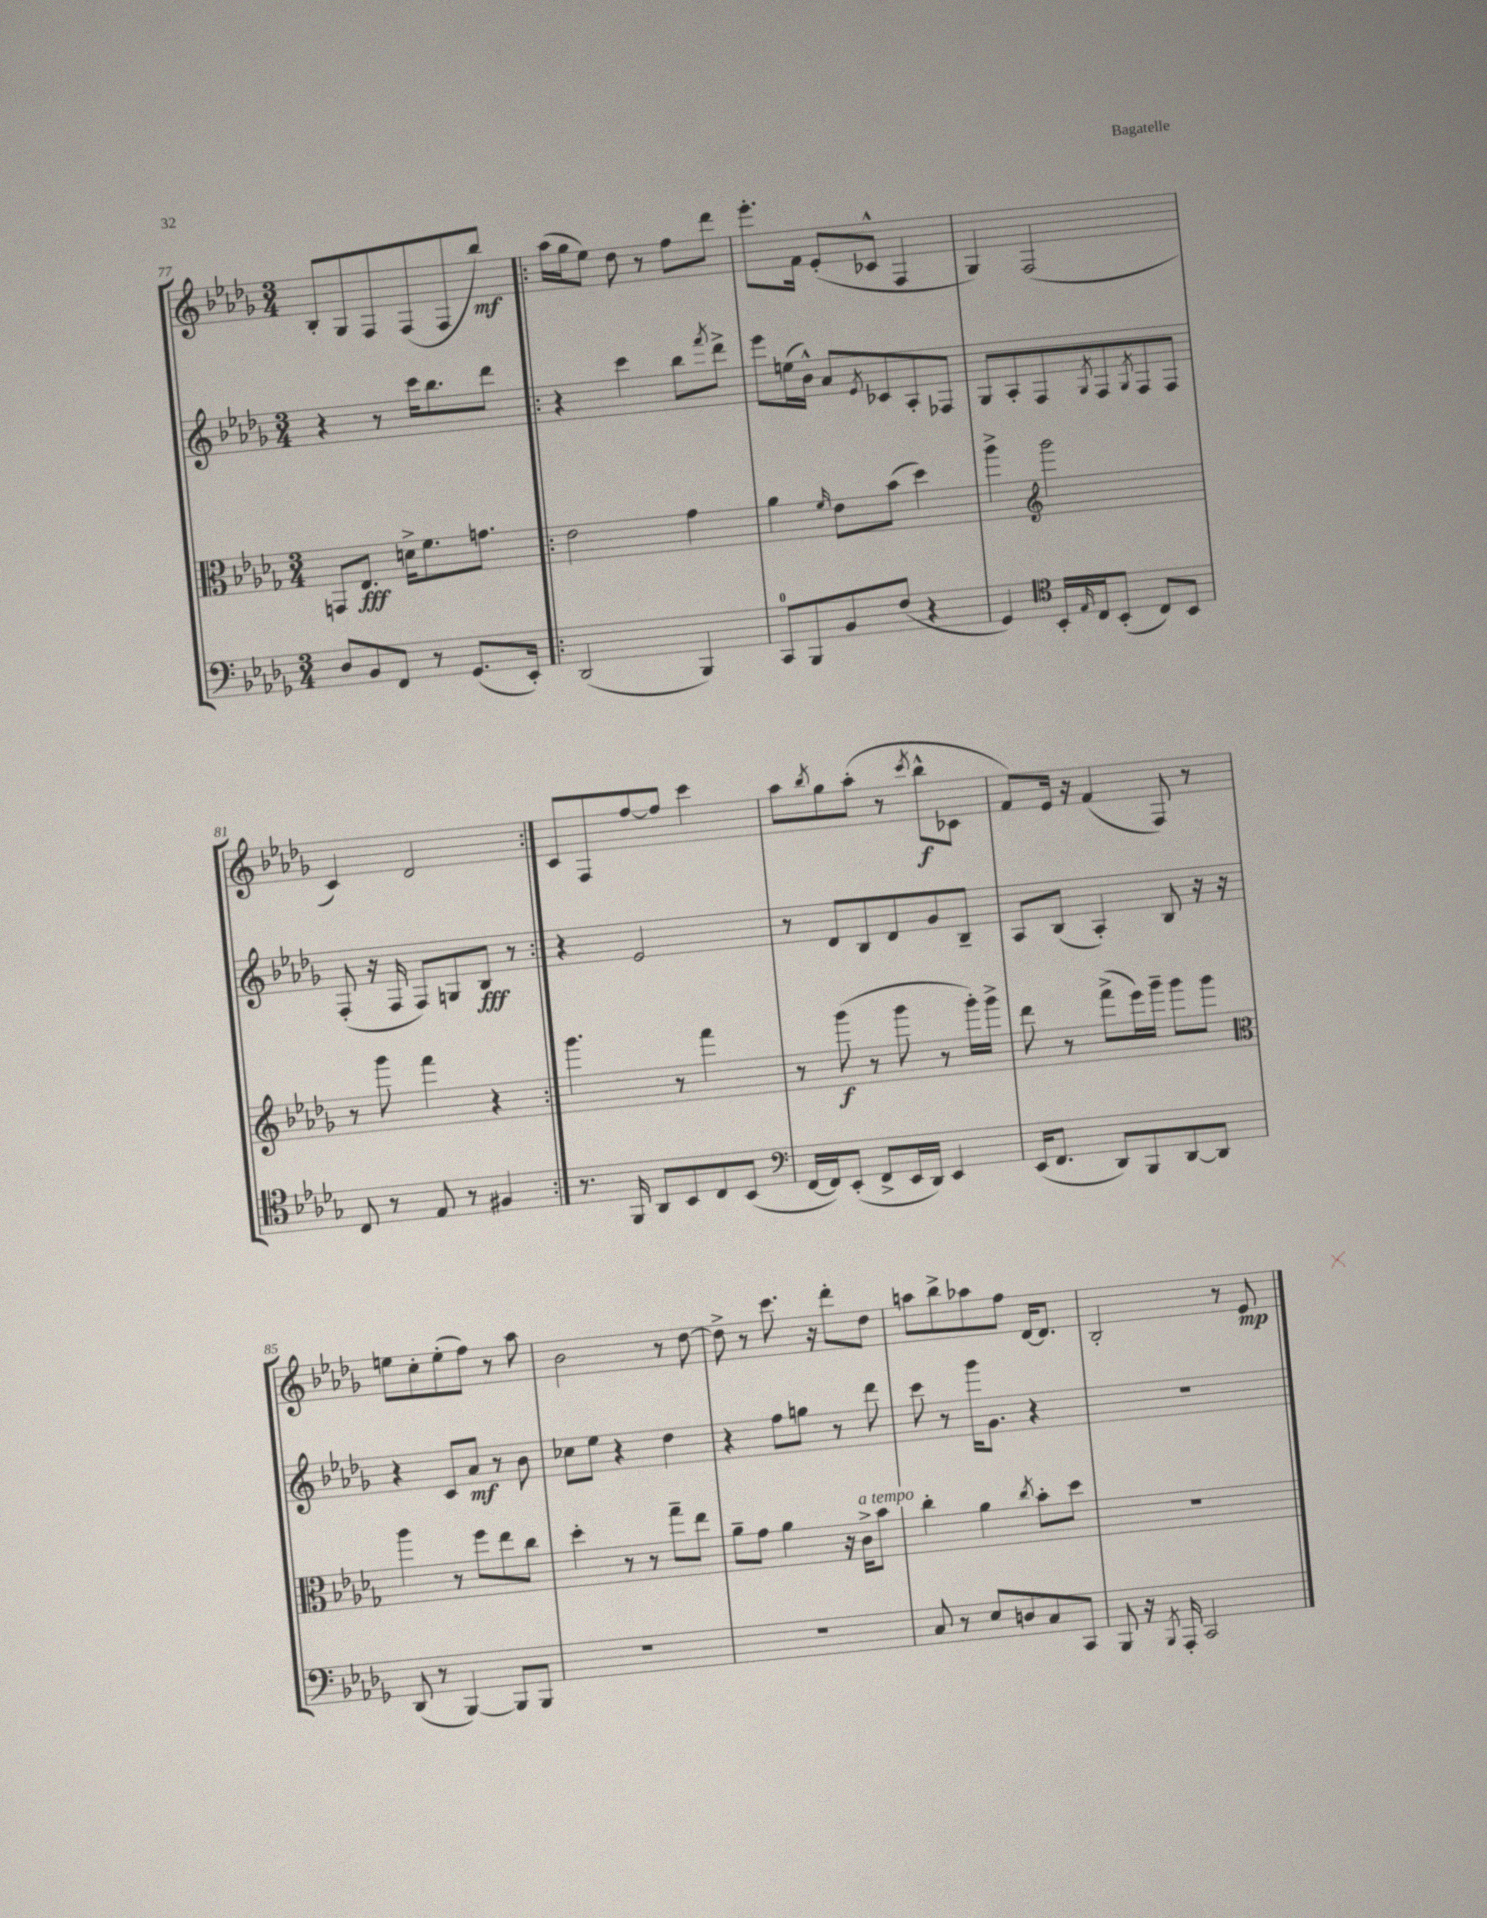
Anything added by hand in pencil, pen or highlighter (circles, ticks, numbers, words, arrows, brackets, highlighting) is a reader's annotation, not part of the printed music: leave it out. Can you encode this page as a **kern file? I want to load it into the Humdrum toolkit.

**kern	**kern	**kern	**kern
*staff4	*staff3	*staff2	*staff1
*clefF4	*clefC3	*clefG2	*clefG2
*k[b-e-a-d-g-]	*k[b-e-a-d-g-]	*k[b-e-a-d-g-]	*k[b-e-a-d-g-]
*M3/4	*M3/4	*M3/4	*M3/4
8D-	8GG	4r	8B-'
8BB-	8.E-	.	8G-
8FF	.	8r	8F
.	16d^	.	.
8r	8.f	16ccc	(8F
.	.	8.bb-	.
(8.GG-	.	.	8F
.	8.g	.	.
.	.	8ddd-	8bb-)
16EE-')	.	.	.
=!|:	=!|:	=!|:	=!|:
(2DD-	2e-	4r	(16aa-
.	.	.	16gg-
.	.	.	8ee-)
.	.	4ccc	8dd-
.	.	.	8r
4BBB-)	4g-	8bb-	8ff
.	.	8qfff	.
.	.	8ddd-^	8ddd-
=	=	=	=
8CC	4a-	8eee-	8.eee-'
8BBB-	.	(16ee	.
.	.	16b-^^)	16f
.	16qqf	.	.
8BB-	8e-	8a-	(8e-'
.	.	8qe-	.
(8F	(8b-	8c-	8c-^^
4r	4dd-)	8A-'	4F
.	.	8F-	.
=	=	=	=
4GG-)	4aa-^	8G-	4G-)
.	.	8A-'	.
*clefC4	*clefG2	*	*
16BB-'	2ggg-	8F	(2F
16qqE-	.	.	.
16C	.	.	.
.	.	8qG-	.
(8BB-'	.	8F	.
.	.	8qG-	.
8C)	.	8F	.
8BB-	.	8F	.
=	=	=	=
8C	8r	(8F'	4c)
8r	8ggg-	16r	.
.	.	16F	.
8E-	4fff	8F)	2d-
8r	.	8G	.
4F#	4r	8B-	.
.	.	8r	.
=:|!	=:|!	=:|!	=:|!
8.r	4.ggg-	4r	8c
.	.	.	8F
16FF	.	.	.
8AA-	.	2e-	[8ff
8BB-	8r	.	8ff]
8C	4fff	.	4ccc
(8BB-	.	.	.
=	=	=	=
*clefF4	*	*	*
[16FF	8r	8r	8aa-
16FF])	.	.	.
.	.	.	8qbb-
(8EE-'	(8ggg-	8d-	8gg-
8FF^	8r	8B-	(8aa-'
16EE-	8ggg-	8d-	8r
16DD-)	.	.	.
.	.	.	8qccc
4EE-	8r	8g-	8bb-^^
.	16ggg-')	8B-~	8c-
.	16ggg-^	.	.
=	=	=	=
(16EE-	8ddd-	8A-	8f)
8.FF	.	.	.
.	8r	(8B-	16e-
.	.	.	16r
8DD-)	(8fff^	4A-')	(4f
8BBB-	16eee-)	.	.
.	16ggg-~	.	.
[8DD-	8ggg-	8B-	8F)
8DD-]	8ggg-	16r	8r
.	.	16r	.
=	=	=	=
*	*clefC3	*	*
(8DD-	4aa-	4r	8ee
8r	.	.	8cc'
[4BBB-)	8r	8c	(8ee'
.	8ff	8a-	8ff)
8BBB-]	8ee-	8r	8r
8BBB-	8cc	8b-	8aa-
=	=	=	=
2.r	4dd-'	8cc-	2b-
.	.	8ee-	.
.	8r	4r	.
.	8r	.	.
.	8gg-~	4dd-	8r
.	8ee-	.	[8dd-
=	=	=	=
2.r	8a-~	4r	8dd-^]
.	8g-	.	8r
.	4a-	8ff	8.ccc
.	.	8gg	.
.	.	.	16r
.	16r	8r	8ddd-'
.	16c^	.	.
.	8b-	8ddd-	8dd-
=	=	=	=
8C	4cc'	8ccc	8aa
8r	.	8r	8bb-^
8E-	4a-	16ggg-	8aa-
.	.	8.g-	.
8D	.	.	8ff
.	8qcc	.	.
8C	8b-'	4r	[16d-
.	.	.	8.d-]
8CC	8dd-	.	.
=	=	=	=
8BBB-	2.r	2.r	2B-'
16r	.	.	.
8qBBB-	.	.	.
16AAA-'	.	.	.
2CC	.	.	.
.	.	.	8r
.	.	.	8e-
==	==	==	==
*-	*-	*-	*-
